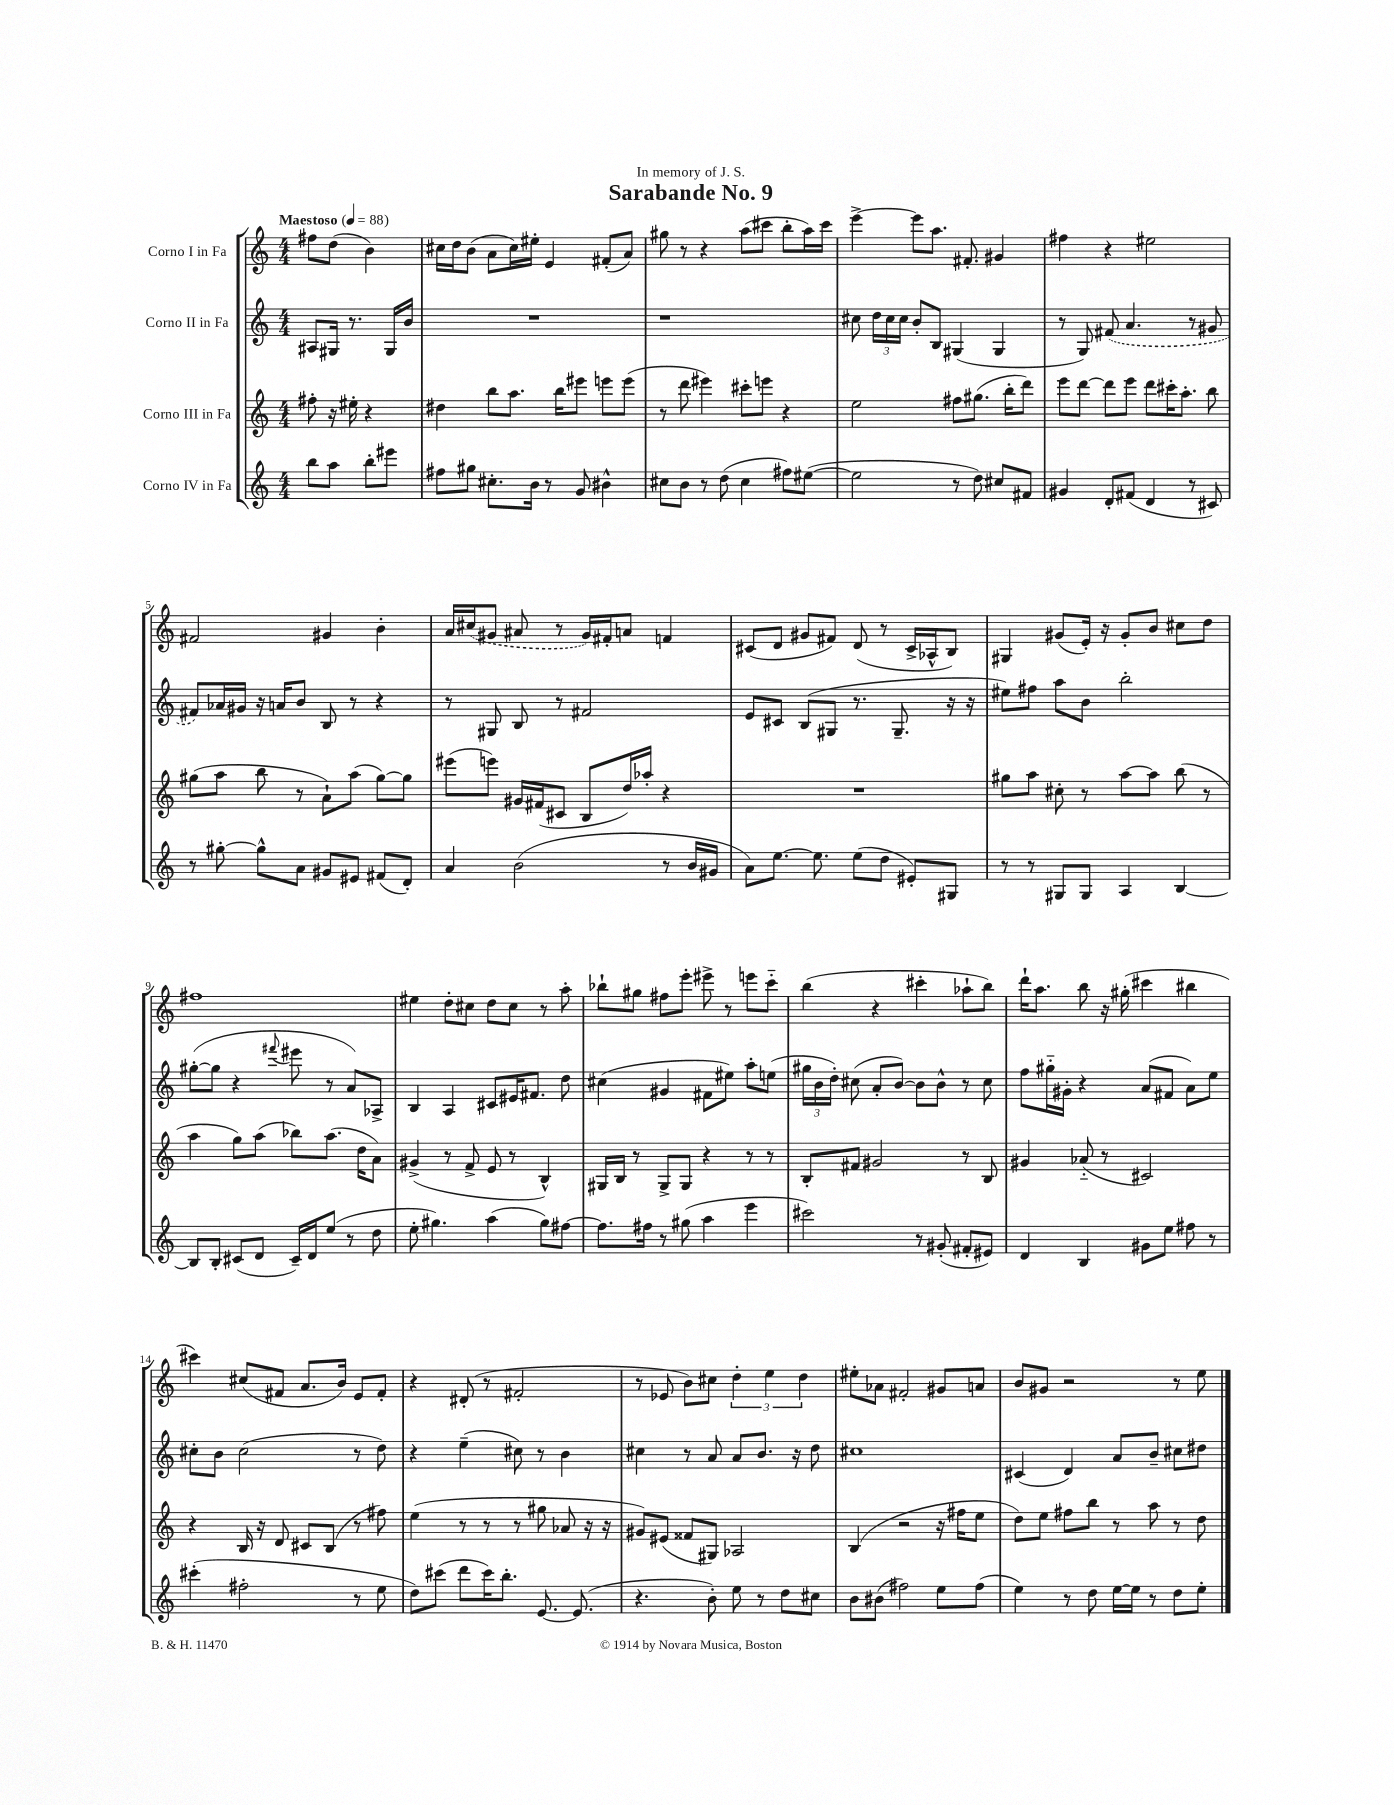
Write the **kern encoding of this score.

**kern	**kern	**kern	**kern
*staff4	*staff3	*staff2	*staff1
*clefG2	*clefG2	*clefG2	*clefG2
*k[]	*k[]	*k[]	*k[]
*M4/4	*M4/4	*M4/4	*M4/4
*MM88	*MM88	*MM88	*MM88
8bb	8ff#'	8A#	8ff#
8aa	16r	16G#	(8dd
.	16ee#'	8.r	.
8bb'	4r	.	4b)
8eee#	.	16G#	.
.	.	16b	.
=	=	=	=
8ff#	4dd#	1r	16cc#
.	.	.	16dd
8gg#	.	.	(8b
8.cc#'	8bb	.	8a
.	8.aa	.	16cc#)
16b	.	.	16ee#'
8r	.	.	4e
.	16bb	.	.
8g	8eee#	.	.
4b#^^	8eee	.	(8f#'
.	(8eee	.	8a)
=	=	=	=
8cc#	8r	1r	8gg#
8b	8ddd	.	8r
8r	4eee#)	.	4r
(8dd	.	.	.
4cc#	8ccc#'	.	(8aa
.	8eee	.	8ccc#
8ff#)	4r	.	8bb'
([8ee#	.	.	16aa)
.	.	.	16ccc#
=	=	=	=
2ee#]	2ee	8cc#	[4eee^
.	.	24dd	.
.	.	24cc#	.
.	.	24cc#	.
.	.	8b'	8eee]
.	.	8B	8.aa
8r	8ff#	(4G#	.
.	.	.	8.f#'
8dd)	(8.gg#	.	.
8cc#	.	4G#	4g#
.	16bb'	.	.
8f#	8ddd)	.	.
=	=	=	=
4g#	8eee	8r	4ff#
.	[8ddd	8G)	.
8d'	8ddd]	(8f#	4r
(8f#	8eee	4.a	.
4d	8ddd	.	2ee#
.	16ccc#'	.	.
.	8.aa'	.	.
8r	.	8r	.
8c#)	8bb	8g#	.
=	=	=	=
8r	(8gg#	8f#)	2f#
[8gg#'	8aa	16a-	.
.	.	16g#	.
8gg#^^]	8bb	16r	.
.	.	16a	.
8a	8r	8b	.
8g#	8a`)	8B	4g#
8e#	(8aa	8r	.
(8f#	[8gg#)	4r	4b'
8d')	8gg#]	.	.
=	=	=	=
4a	(8eee#	8r	16a
.	.	.	(16cc#
.	8eee)	8G#	8g#
(2b	16g#	8B	8a#
.	(16f#	.	.
.	8c#	8r	8r
.	8B	2f#	16g#)
.	.	.	16f#'
.	16dd)	.	8a
.	16aa-'	.	.
8r	4r	.	4f
16b	.	.	.
16g#	.	.	.
=	=	=	=
8a)	1r	8e	(8c#
[8.ee	.	8c#	8d
.	.	(8B	8g#
8.ee]	.	.	.
.	.	8G#	8f#)
(8ee	.	8.r	(8d
8dd	.	.	8r
.	.	8.G#~	.
8e#')	.	.	16c#^
.	.	.	16A-^^
8G#	.	16r	8B)
.	.	16r	.
=	=	=	=
8r	8gg#	8ee#)	4G#
8r	8aa	8ff#	.
8G#	8cc#'	8aa	(8g#
8G#	8r	8b	16e')
.	.	.	16r
4A	[8aa	2bb'	8g#'
.	8aa]	.	8b
[4B	(8bb	.	8cc#
.	8r	.	8dd
=	=	=	=
8B]	4aa	([8gg#'	1ff#
8B'	.	8gg#]	.
(8c#	8gg)	4r	.
8d	(8aa	.	.
.	.	8qqfff#	.
16c#~)	8bb-)	8eee#	.
16d	.	.	.
(8ee	(8.aa	8r	.
8r	.	8a)	.
.	16dd	.	.
8dd	8a)	8A-^	.
=	=	=	=
8ee'	(4g#^	4B	4ee#
4.gg#)	.	.	.
.	8r	4A	8dd'
.	8f^	.	8cc#
(4aa	8e	8c#	8dd
.	8r	16e#	8cc#
.	.	8.f#	.
8gg#)	4B^^)	.	8r
[8ff#	.	8dd	8aa'
=	=	=	=
8.ff#]	16G#	(4cc#	8bb-`
.	16B	.	.
.	8r	.	8gg#
16ff#	.	.	.
8r	8G#^	4g#	8ff#
(8gg#	8G#	.	8eee'
4aa	4r	8f#	8eee#^
.	.	8ee#)	8r
4eee	8r	8aa'	8eee
.	8r	(8ee	8ccc'~
=	=	=	=
2ccc#)	8B'	24gg#	(4bb
.	.	24b	.
.	.	24dd')	.
.	8f#	(8cc#	.
.	2g#	8a'	4r
.	.	[8b)	.
8r	.	8b]	4ccc#'
(8g#'	.	8b^^	.
8f#'	8r	8r	8aa-`
8e#)	8B	8cc#	8bb)
=	=	=	=
4d	4g#	8ff	16ddd`
.	.	.	8.aa
.	.	16gg#'~	.
.	.	16g#'	.
4B	(8a-'~	4r	8bb
.	8r	.	16r
.	.	.	(16gg#'
8g#	2c#)	(8a	4ccc#
8ee	.	8f#	.
8ff#	.	8a)	4bb#
8r	.	8ee	.
=	=	=	=
(4ccc#'	4r	8cc#'	4ccc#)
.	.	8b	.
2ff#'	16B	(2cc#	(8cc#
.	16r	.	.
.	8d	.	8f#
.	8c#	.	8.a
.	(8B	.	.
.	.	.	16b)
8r	8r	8r	8e
8ee	8ff#)	8dd)	8f#'
=	=	=	=
8dd)	(4ee	4r	4r
(8ccc#	.	.	.
8ddd	8r	(4ee~	(8d#'
16ccc#)	8r	.	8r
8.bb'	.	.	.
.	8r	8cc#)	2f#'
[8.e	8gg#	8r	.
.	8a-	4b	.
(8.e]	.	.	.
.	16r	.	.
.	16r	.	.
=	=	=	=
4.r	8g#)	4cc#	8r
.	(8e#	.	8e-
.	8f##	8r	8b)
8b')	8G#)	8a	8cc#
8ee	2A-	8a	6dd'
8r	.	8.b	.
.	.	.	6ee
8dd	.	.	.
.	.	16r	.
.	.	.	6dd
8cc#	.	8dd	.
=	=	=	=
8b	(4B	1cc#	8ee#'
(8b#	.	.	8a-
2ff#)	2r	.	2f#'
8ee	16r	.	8g#
.	16ff#	.	.
(8ff#	8ee	.	8a
=	=	=	=
4ee)	8dd)	(4c#	8b
.	8ee	.	8g#
8r	8ff#	4d)	2r
8dd	8bb	.	.
[16ee	8r	8a	.
16ee]	.	.	.
8r	8aa	8b~	.
8dd	8r	8cc#	8r
8ee'	8dd	8dd#	8ee
==	==	==	==
*-	*-	*-	*-
